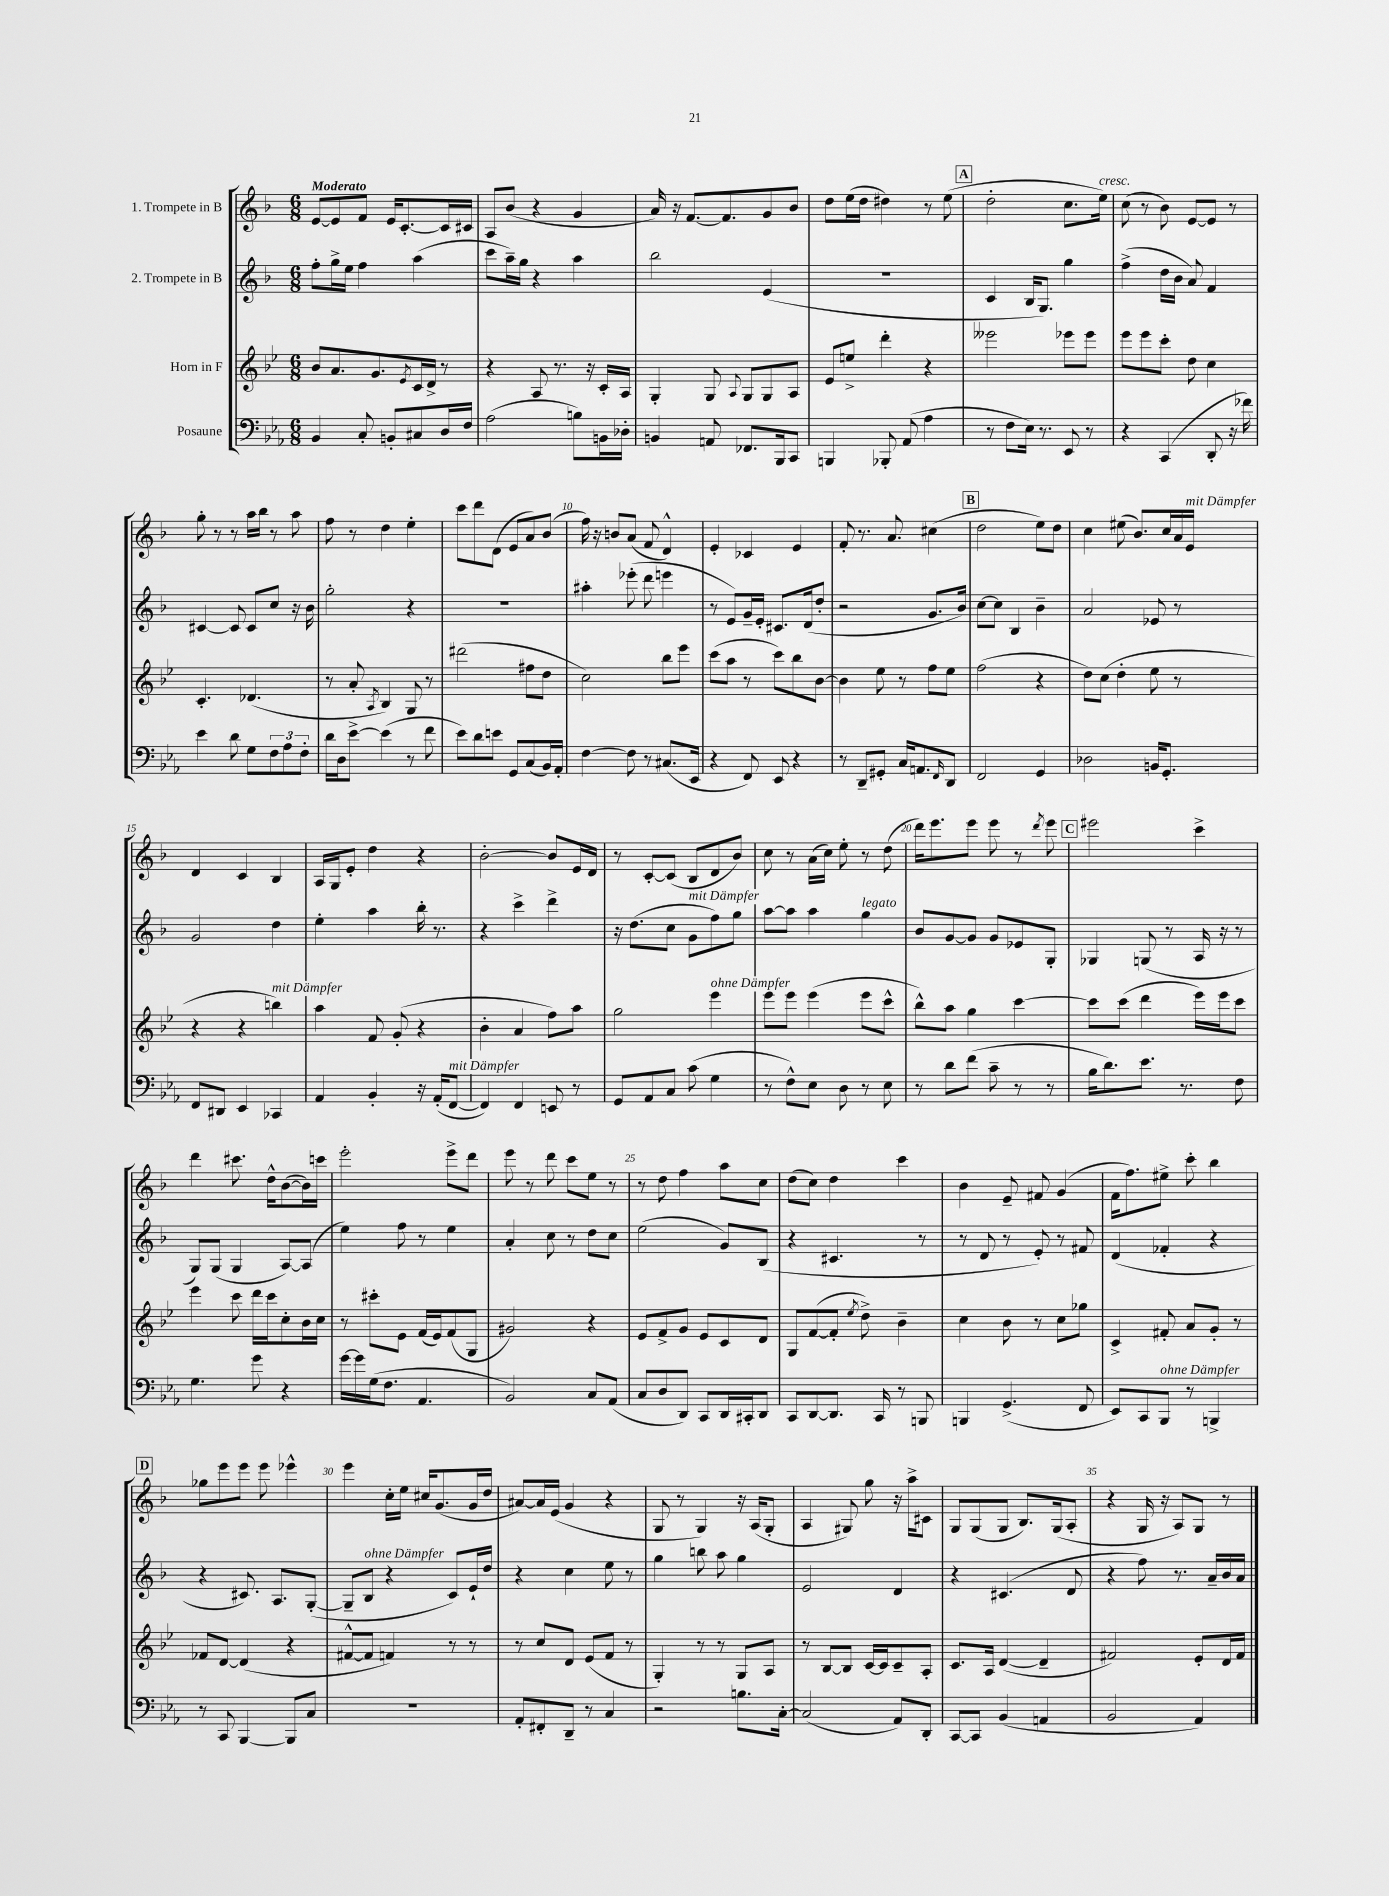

**kern	**kern	**kern	**kern
*part4	*part3	*part2	*part1
*staff4	*staff3	*staff2	*staff1
*I"Posaune	*I"Horn in F	*I"2. Trompete in B	*I"1. Trompete in B
*clefF4	*clefG2	*clefG2	*clefG2
*k[b-e-a-]	*k[b-e-]	*k[b-]	*k[b-]
*M6/8	*M6/8	*M6/8	*M6/8
=1	=1	=1	=1
!	!	!	!LO:TX:a:B:t=Moderato
4BB-/	8b-/L	8ff'\L	[8e/L
.	8.a/	16gg^\L	8e/]
.	.	16ee\JJ	.
8C'/	.	4ff\	8f/J
.	8.g/	.	.
8BBn'/L	.	.	16e/KL
.	.	.	[8.c'/
.	8qe-/	.	.
8C#X/	16c/L	(4aa\	.
.	16d^/JJ	.	.
16D/L	8r	.	16c/L]
16F/JJ	.	.	16c#X/JJ
=2	=2	=2	=2
(2A-\	4r	8ccc\L	8A/L
.	.	16aa~\L)	(8b-/J
.	.	16gg\JJ	.
.	8A/	4r	4r
.	8.r	.	.
8Bn\L)	.	4aa\	4g/
.	16r	.	.
16BBn\L	16c'/LL	.	.
16D-X'\JJ	16A/JJ	.	.
=3	=3	=3	=3
4BBn/	4G'/	2bb-\	16a/)
.	.	.	16r
.	.	.	[8.f/L
8AAn/	8G/	.	.
.	.	.	8.f/]
.	8qqA/	.	.
8.FF-X/L	8G/L	.	.
.	8G/	(4e/	8g/
16BBB-/k	.	.	.
8CC/J	8A/J	.	8b-/J
=4	=4	=4	=4
4BBBn/	8e-/L	2.r	8dd\L
.	8een^/J	.	(16ee\L
.	.	.	16dd\JJ
8BBB-X'/	4ddd'\	.	4dd#X\)
(8AA-/	.	.	.
4A-\	4r	.	8r
.	.	.	(8ee\
!!LO:REH:place=s1:t=A
=5	=5	=5	=5
8r	2eee--X\	4c/	2dd'\
8F\L	.	.	.
16E-\Jk)	.	16B-/KL	.
8.r	.	8.G/J)	.
8EE-/	8eee-X\L	4gg\	8.cc\L
8r	8eee-\J	.	.
!	!	!	!LO:TX:a:i:t=cresc.
.	.	.	16ee\Jk)
=6	=6	=6	=6
4r	8eee-\L	(4ff^\	(8cc\
.	8eee-\	.	8r
(4CC/	8ccc'\J	16dd\LL	8b-\)
.	.	16b-\JJ	.
.	8dd\	8a/)	[8e/L
8DD'/	4cc\	4f/	8e/J]
16r	.	.	8r
16f-X\)	.	.	.
!!LO:LB:g=z
=7	=7	=7	=7
4e-\	4.c'/	[4c#X/	8gg'\
.	.	.	8r
8d\	.	8c#/]	8r
8G\L	(4.d-X/	8c#/L	16aa\LL
.	.	.	16bb-\JJ
12F\	.	8cc/J	8r
12A-\	.	.	.
.	.	16r	8aa\
12F'\J	.	.	.
.	.	16b-\	.
=8	=8	=8	=8
16d\LL	8r	2gg'\	8ff\
16D\J	.	.	.
[8e-^\J	8a'/	.	8r
.	8qA/	.	.
(4e-\]	4B-/)	.	4dd\
8r	8G/	4r	4ee'\
8f\	8r	.	.
=9	=9	=9	=9
8e-\L)	(2ddd#X\	2.r	8ccc\L
8d\	.	.	8ddd\
8en\J	.	.	(8d\J
8GG/L	.	.	8e/L
(8C/	8ff#X\L	.	8a/)
16BB-/L)	8dd\J	.	(8b-/J
16AA-'/JJ	.	.	.
=10	=10	=10	=10
[4F\	2cc\)	4aa#X'\	16ff\)
.	.	.	16r
.	.	.	8bn/L
8F\]	.	(8eee-X'\	(8a/J
8r	.	8ddd\	8f/
(8.C#X/L	8bb-\L	4eeen\	4d^^/)
.	8eee-\J	.	.
16EE-/Jk	.	.	.
=11	=11	=11	=11
4r	(8ccc\L	8r	4e'/
.	8aa\J	8e/L)	.
8FF/)	8r	16g~/L	4c-X/
.	.	16e'/JJ	.
8EE-/	8ccc\L)	8.c#X/L	.
4r	8bb-\	.	4e/
.	.	(16d/k	.
.	[8b-\J	8dd'/J	.
=12	=12	=12	=12
8r	4b-\]	2r	8f'/
8DD~/L	.	.	8.r
8GG#X'/J	8ee-\	.	.
.	.	.	8.a/
16C/KL	8r	.	.
8.AAn/	.	.	.
.	8ff\L	8.g/L	(4cc#X\
16qqFF/	.	.	.
8DD/J	8ee-\J	.	.
.	.	16b-/Jk)	.
!!LO:REH:place=s1:t=B
=13	=13	=13	=13
2FF/	(2ff\	[8cc\L	2dd\
.	.	8cc\J]	.
.	.	4B-/	.
4GG/	4r	4b-~\	8ee\L)
.	.	.	8dd\J
=14	=14	=14	=14
2D-X\	8dd\L)	2a/	4cc\
.	(8cc\J	.	.
.	4dd'\	.	(8ee#X\
.	.	.	8.b-/L)
16BBn/KL	8ee-\	8e-X/	.
8.GG'/J	.	.	16cc/L
.	8r	8r	16a/
!	!	!	!LO:TX:a:i:t=mit Dämpfer
.	.	.	16e/JJ
!!LO:LB:g=z
=15	=15	=15	=15
8FF/L	4r	2g/	4d/
8DD#X/J	.	.	.
4EE-/	4r	.	4c/
!	!LO:TX:a:i:t=mit Dämpfer	!	!
4CC-X/	4bbn\)	4dd\	4B-/
=16	=16	=16	=16
4AA-/	4aa\	4ee'\	16A/LL
.	.	.	16G/J
.	.	.	8e'/J
4BB-'/	8f/	4aa\	4dd\
.	(8g'/	.	.
16r	4r	16bb-'\	4r
(16AA-'/KL	.	8.r	.
!LO:TX:a:i:t=mit Dämpfer	!	!	!
[8FF/J	.	.	.
=17	=17	=17	=17
4FF/])	4b-'\	4r	[2b-'\
4FF/	4a/	4ccc^\	.
8EEn/	8ff\L)	4ddd^\	8b-/L]
8r	8aa\J	.	16e/L
.	.	.	16d/JJ
=18	=18	=18	=18
8GG/L	2gg\	16r	8r
.	.	(8.dd\L	.
8AA-/	.	.	[8c'/L
8C/J	.	8cc\J	(8c/J]
!	!	!LO:TX:a:i:t=mit Dämpfer	!
(8c\	.	8g\L	8B-/L
!	!LO:TX:a:i:t=ohne Dämpfer	!	!
4G\	4eee-\	8ff\)	8d/
.	.	8gg\J	8b-/J)
=19	=19	=19	=19
8r	8eee-\L	[8aa\L	8cc\
8F^^\L)	8eee-\J	8aa\J]	8r
8E-\J	(4eee-\	4aa\	(16a\LL
.	.	.	16cc\JJ)
8D\	.	.	8ee'\
!	!	!LO:TX:a:i:t=legato	!
8r	8eee-\L	4gg\	8r
8E-\	8ccc^^\J	.	(8dd\
=20	=20	=20	=20
8r	8bb-^^\L)	8b-/L	16ddd\KL)
.	.	.	8.eee\
8d\L	8aa\J	[8g/	.
(8f\J	4gg\	8g/J]	8eee\J
8c~\	.	8g/L	8eee\
8r	[4ccc\	8e-X/	8r
.	.	.	8qddd/
8r	.	8G'/J	8eee\
!!LO:REH:place=s1:t=C
=21	=21	=21	=21
16B-\KL	8ccc\L]	4G-X/	2eee#X\
8.d\)	.	.	.
.	(8ccc\J	.	.
8.e-\J	4ddd\	(8Gn/	.
.	.	8r	.
8.r	.	.	.
.	16eee-\LL)	16A/	4ccc^\
.	16eee-\J	16r	.
8F\	8ccc\J	8r	.
!!LO:LB:g=z
=22	=22	=22	=22
4.G\	4eee-\	8G/L)	4ddd\
.	.	(8G/J	.
.	8ccc\	4G/	8.ccc#X\
8g\	16ddd\LL	.	.
.	16ccc\J	.	16dd^^\KL
4r	8cc'\	[8A/L)	([8b-\
.	16b-\L	(8A/J]	16b-\L])
.	16cc\JJ	.	16cccn\JJ
=23	=23	=23	=23
[16g\LL	8r	4ee\)	2eee'\
16g\]	.	.	.
(16G\J	8ccc#X'\L	.	.
8.F\J	.	.	.
.	8e-\J	8ff\	.
4.AA-/	(16f/LL	8r	.
.	16e-/J)	.	.
.	(8f/	4ee\	8eee^\L
.	8G/J	.	8ddd\J
=24	=24	=24	=24
2BB-/)	2g#X/)	4a'/	8eee\
.	.	.	8r
.	.	8cc\	8ddd\
.	.	8r	8ccc\L
8C/L	4r	8dd\L	8ee\J
(8AA-/J	.	8cc\J	8r
=25	=25	=25	=25
8C/L	8e-/L	(2ee\	8r
8D/	8f^/	.	8dd\
8DD/J)	8g/J	.	4ff\
8CC/L	8e-/L	.	.
16DD/L	8c/	8g/L)	8aa\L
16CC#X'/J	.	.	.
8DD/J	8d/J	(8B-/J	8cc\J
=26	=26	=26	=26
8CC/L	8G/L	4r	(8dd\L
[8DD/	([8f/	.	8cc\J)
8.DD/J]	8f'/J]	4.c#X/	4dd\
.	8qee-/	.	.
.	8dd^\)	.	.
16CC/	.	.	.
8r	4b-~\	.	4ccc\
8BBBn/	.	8r	.
=27	=27	=27	=27
4BBBn/	4cc\	8r	4b-\
.	.	8d/	.
(4.GG^/	8b-\	8r	8e~/
.	8r	8e'/)	8f#X/
.	8cc\L	8r	(4g/
8FF/	8gg-X\J	8f#X/	.
=28	=28	=28	=28
8EE-/L)	4c^/	(4d/	16f\KL
.	.	.	8.ff\)
8CC/	.	.	.
!LO:TX:a:i:t=ohne Dämpfer	!	!	!
8BBB-/J	8f#X'/	4f-X'/	8ee#X^\J
8r	8a/L	.	8ccc'\
4BBBn^/	8g'/J	4r	4bb-\
.	8r	.	.
!!LO:LB:g=z
!!LO:REH:place=s1:t=D
=29	=29	=29	=29
8r	8f-X/L	4r	8gg-X\L
8CC/	[8d/J	.	8eee\
[4BBB-/	(4d/]	8.c#X/)	8eee\J
.	.	.	8eee\
.	.	8.A/L	.
8BBB-/L]	4r	.	4eee-X^^\
8C/J	.	([8G'/J	.
=30	=30	=30	=30
2.r	[8f#X^^/L	8G~/L]	4eee\
!	!	!LO:TX:a:i:t=ohne Dämpfer	!
.	8f#/J]	8B-/J	.
.	4fn/)	4r	16cc'\LL
.	.	.	16ee\JJ
.	.	.	16cc#X/KL
.	.	.	(8.g/
.	8r	8c/L)	.
.	8r	16e`/L	16g/L
.	.	16dd/JJ	16dd/JJ
=31	=31	=31	=31
8AA-'/L	8r	4r	[8a#X/L)
8FF#X'/	8cc/L	.	16a#/L]
.	.	.	(16e/JJ
8DD~/J	8d/J	4cc\	4g/
8r	(8e-/L	.	.
4C/	8f/J	8ee\	4r
.	8r	8r	.
=32	=32	=32	=32
2r	4G'/)	4gg\	8G/
.	.	.	8r
.	8r	8bbn\	4G/)
.	8r	8aa\	.
8.Bn\L	8G/L	4gg\	16r
.	.	.	(16A/KL
.	8A/J	.	8G'/J
[16C'\Jk	.	.	.
=33	=33	=33	=33
(2C/]	8r	2e/	4A/
.	[8B-/L	.	.
.	8B-/J]	.	8G#X/)
.	[16c/LL	.	8gg\
.	16c/J]	.	.
8AA-/L)	8c~/	4d/	16r
.	.	.	16aa^\KL
8DD'/J	8A'/J	.	8c#X\J
=34	=34	=34	=34
[8CC/L	8.c/L	4r	8G/L
8CC/J]	.	.	(8G/
.	16A/Jk	.	.
(4BB-/	([4d/	(4.c#X/	8G/J
.	.	.	8.B-/L)
4AAn/	4d~/]	.	.
.	.	.	(16G/k
.	.	8d/	8A'/J
=35	=35	=35	=35
2BB-/	2f#X/)	4r	4r
.	.	8ff\)	16G/
.	.	.	16r
.	.	8.r	8A/L)
4AA-/)	8e-'/L	.	8G/J
.	.	16a~/LL	.
.	16d/L	16b-/	8r
.	16f#/JJ	16a/JJ	.
==	==	==	==
*-	*-	*-	*-
